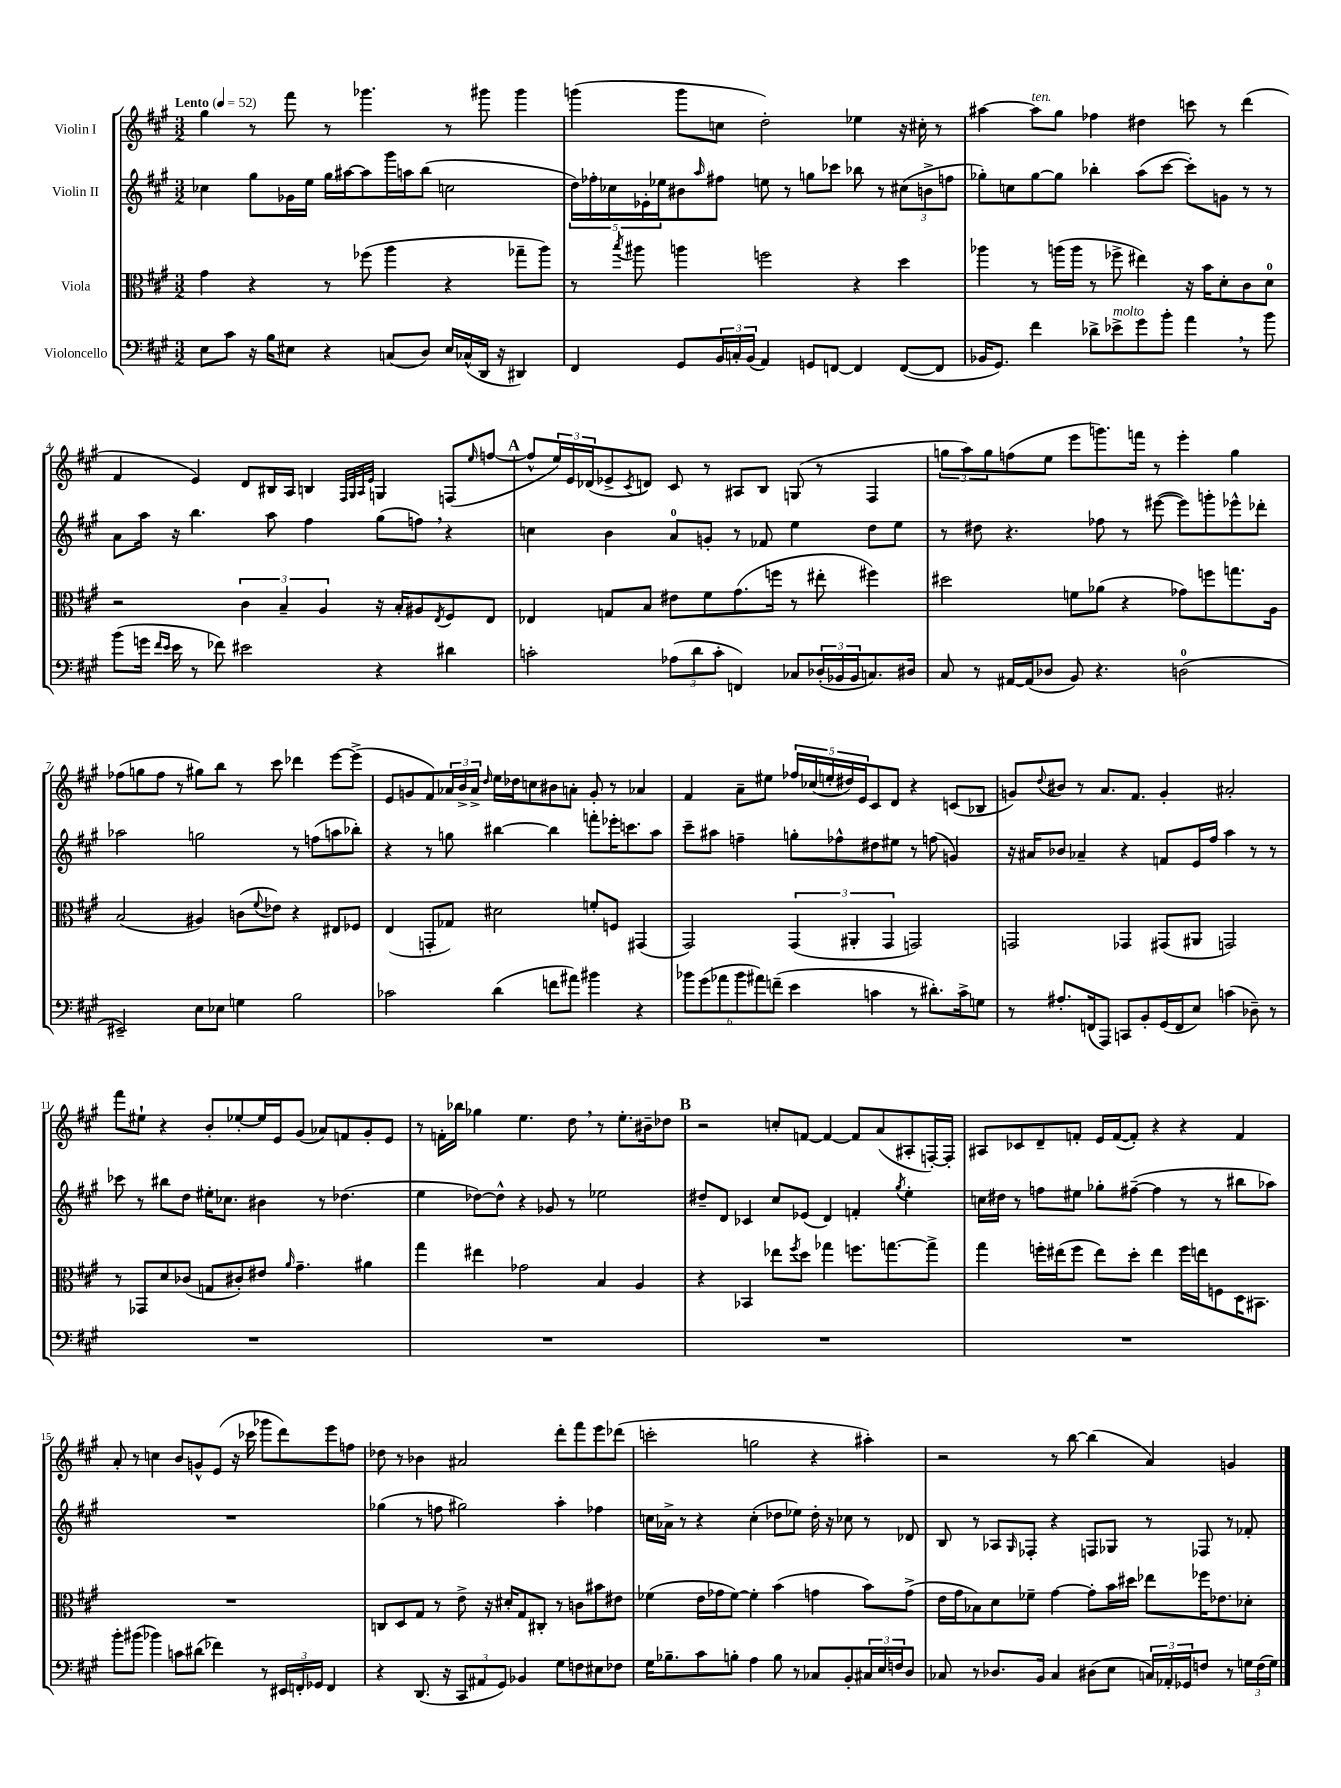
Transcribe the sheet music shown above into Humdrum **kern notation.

**kern	**kern	**kern	**kern
*staff4	*staff3	*staff2	*staff1
*clefF4	*clefC3	*clefG2	*clefG2
*k[f#c#g#]	*k[f#c#g#]	*k[f#c#g#]	*k[f#c#g#]
*M3/2	*M3/2	*M3/2	*M3/2
*MM52	*MM52	*MM52	*MM52
8E	4g#	4cc-	4gg#
8c#	.	.	.
16r	4r	8gg#	8r
16B	.	.	.
8E#	.	16g-	8fff#
.	.	16ee	.
4r	8r	16gg#	8r
.	.	[16aa#	.
.	(8ff-	8aa#]	4.ggg-
(8C	4aa	16ggg#	.
.	.	16aa	.
8D)	.	(8bb	.
16E#	4r	2cc	8r
(16C-^^	.	.	.
16DD	.	.	8ggg#
16r	.	.	.
4DD#)	8gg-~	.	4ggg#
.	8aa)	.	.
=	=	=	=
4FF#	8r	20dd)	(4ggg
.	.	20ff-'	.
.	.	20cc-	.
.	8qbb	.	.
.	8aa#	.	.
.	.	20e-'	.
.	.	20ee-	.
8GG#	4aa	8b#	8ggg
.	.	16qqaa	.
24BB	.	8ff#	8cc
24C'	.	.	.
(24BB	.	.	.
4AA)	2ff	8ee	2dd')
.	.	8r	.
8GG	.	8gg	.
[8FF	.	8ccc-	.
4FF]	4r	8bb-	4ee-
.	.	8r	.
([8FF	4dd	(12cc#	16r
.	.	.	16cc#'
.	.	12b^	.
8FF]	.	.	8r
.	.	12ff	.
=	=	=	=
16BB-	4aa-	8gg-')	[4aa#
8.GG#)	.	.	.
.	.	8cc	.
4f#	8r	[8gg-	8aa#]
.	(16aa	8gg-]	8gg#
.	16aa	.	.
8d-^	8r	4bb-'	4ff-
8e-^	8ff-^	.	.
8g#	4ee#)	(8aa	4dd#
8b'	.	[8ccc#	.
4a	16r	8ccc#'])	8ccc
.	16b	.	.
.	8d'	8g	8r
8r	8c#	8r	(4ddd
8b	8d	8r	.
=	=	=	=
(8b	2r	8a	4f#
16g	.	16aa	.
16qqf#	.	.	.
16qqe	.	.	.
16e	.	16r	.
8r	.	4.bb	4e)
8f-)	.	.	.
2e#	6c#	.	8d
.	.	8aa	16B#
.	6B~	.	.
.	.	.	16A
.	.	4ff#	4B
.	6A	.	.
.	.	.	32qqF#
.	.	.	32qqG#
.	.	.	32qqA
.	.	.	32qqe
4r	16r	(8gg#	4G
.	16B'	.	.
.	8A#	8ff)	.
.	8qE	.	.
4d#	8F#	4r	(8F
.	.	.	16qqee
.	8E	.	[8ff
=	=	=	=
2c'	4E-	4cc	8ff^^]
.	.	.	24ee)
.	.	.	24e
.	.	.	(24d-
.	8G	4b	8e-^
.	.	.	8qc#
.	8B	.	8d)
(12A-	8e#	8a	8c#
12d	.	.	.
.	8f#	8g'	8r
12c'	.	.	.
4FF)	(8.g#	8r	8A#
.	.	8f-	8B
.	16ff	.	.
8C-	8r	4ee	(8G
(24D-'	8ee#'	.	8r
24BB-	.	.	.
24BB-	.	.	.
8.C)	4ff#)	8dd	4F#
.	.	8ee	.
16D#	.	.	.
=	=	=	=
8C#	2dd#	8r	12gg
.	.	.	12aa)
8r	.	8dd#	.
.	.	.	12gg
[16AA#	.	4.r	(8ff
(16AA#]	.	.	.
8D-	.	.	8ee
8BB)	8f	.	8eee
4.r	(8a-	8ff-	8.ggg)
.	4r	8r	.
.	.	.	16fff
.	.	([8eee#	8r
(2D	8g-)	8eee#])	4eee'
.	8ff	8ggg'	.
.	8.gg	8eee-^^	4gg
.	.	8ddd-'	.
.	16A	.	.
=	=	=	=
2EE#~)	(2B	2aa-	(8ff-
.	.	.	8gg
.	.	.	8ff-
.	.	.	8r
8E	4A#)	2gg	8gg#)
8E-	.	.	8bb
4G	(8c	.	8r
.	8qqf#	.	.
.	8e-)	.	8ccc#
2B	4r	8r	4ddd-
.	.	(8ff	.
.	8E#	8aa	[8eee
.	8F-	8bb-')	(8eee^]
=	=	=	=
2c-	(4E	4r	8e
.	.	.	8g
.	8GG'	8r	8f#)
.	8G-)	8gg	24a-
.	.	.	24b^
.	.	.	24a-^
.	.	.	16qqdd
(4d	2d#	[4bb#	16ee
.	.	.	16dd-
.	.	.	8cc
8f	.	4bb#]	8b#
8a#)	.	.	8a'
4b#	8f'	8fff'	8g'
.	8F	16eee-'	8r
.	.	8.ccc	.
4r	(4GG#	.	4a-
.	.	8aa	.
=	=	=	=
12b-	2GG#)	8ccc#~	4f#
(12g#	.	.	.
.	.	8aa#	.
12a-	.	.	.
12b-	.	4ff~	8a~
12a#)	.	.	.
.	.	.	8ee#
(12f~	.	.	.
4e	(6GG#	8gg'	20ff-
.	.	.	(20cc-
.	.	.	20ee'
.	.	8ff-^^	.
.	.	.	20dd#)
.	6AA#'	.	.
.	.	.	20e
4c	.	8dd#	8c#
.	6GG#	.	.
.	.	8ee#	8d
8r	2GG)	8r	4r
8.d#')	.	(8ff	.
.	.	4g)	(8c
16c^	.	.	.
8G	.	.	8B-
=	=	=	=
8r	2GG	16r	8g)
.	.	16a#	.
.	.	.	8qqdd
8.A#'	.	8b-	8b#
.	.	4a-~	8r
(16FF	.	.	.
8AAA)	.	.	8.a
8CC	4GG-	4r	.
.	.	.	8.f#
8BB'	.	.	.
(16GG#	(8GG#	8f	4g'
16FF	.	.	.
8E)	8AA#	16e	.
.	.	16ff#	.
(4c	2GG)	4aa	2a#'
8D-~)	.	8r	.
8r	.	8r	.
=	=	=	=
1.r	8r	8ccc-	8fff#
.	8GG-	8r	8ee#`
.	8d	8bb#	4r
.	(8c-	8dd	.
.	8G	16ee#'	8b'
.	.	8.cc-	.
.	8c#')	.	[8ee-'
.	8e#	4b#	16ee-]
.	.	.	16e
.	16qqa	.	.
.	4.g#~	.	(8g#
.	.	8r	8a-)
.	.	(4.dd-	8f
.	4a#	.	8g#'
.	.	.	8e
=	=	=	=
1.r	4gg#	4ee	8r
.	.	.	16f'
.	.	.	16bb-
.	4ee#	[8dd-)	4gg-
.	.	8dd-^^]	.
.	2g-	4r	4.ee
.	.	8g-	.
.	.	8r	8dd
.	4B	2ee-	8r
.	.	.	8.ee'
.	4A	.	.
.	.	.	16b#~
.	.	.	8dd-
=	=	=	=
1.r	4r	8dd#~	2r
.	.	8d	.
.	4BB-	4c-	.
.	8ee-	8cc#	8cc'
.	8qff#	.	.
.	8dd	(8e-	[8f
.	4gg-	4d)	4f_
.	8.ff	4f'	8f]
.	.	.	(8a
.	[8.gg	.	.
.	.	8qgg#	.
.	.	4ee'	8A#'
.	8gg^]	.	[16F')
.	.	.	16F']
=	=	=	=
1.r	4gg#	16cc	8A#
.	.	16dd#	.
.	.	8r	8c-
.	16ff'	8ff	8d~
.	(16ee#	.	.
.	8ff	8ee#	8f'
.	8ee#)	8gg-'	16e
.	.	.	([16f
.	8dd'	([8ff#~	8f'])
.	4ee#	4ff#]	4r
.	16ff	8r	4r
.	16ee	.	.
.	8F	8r	.
.	16D	8bb#	4f
.	8.BB#	.	.
.	.	8aa-)	.
=	=	=	=
8b'	1.r	1.r	8a'
(8b#	.	.	8r
4b-)	.	.	4cc
8c	.	.	8b
(8d#	.	.	8g^^
4f-)	.	.	(8e
.	.	.	16r
.	.	.	16ccc-
8r	.	.	8ggg-
24EE#	.	.	8ddd)
24FF'	.	.	.
24GG-	.	.	.
4FF	.	.	8eee
.	.	.	8ff
=	=	=	=
4r	8C	(4gg-	8dd-
.	8D	.	8r
(8.DD	8G#	8r	4b-
.	8r	8ff	.
16r	.	.	.
12CC#	8e^	2gg#)	2a#
12AA#	.	.	.
.	16r	.	.
12GG#)	.	.	.
.	16d#'	.	.
4BB-	8G#	.	.
.	8C#'	.	.
8G#	8r	4aa'	8ddd'
8F	8c	.	8fff#
8E#	8b#	4ff-	8eee
8F-	8e#	.	(8ddd-
=	=	=	=
16G#	(4f-	16cc	2ccc'
8.B-~	.	16a-^	.
.	.	8r	.
8c#	16e	4r	.
.	16g-	.	.
8B'	[8f-)	.	.
4A	4f-']	(4cc'	2gg
8B	(4b	8dd-	.
8r	.	8ee-)	.
8C-	4g	16dd-'	4r
.	.	16r	.
8BB'	.	8cc-	.
24C#	8b)	8r	4aa#')
24E	.	.	.
24F	.	.	.
8D	(8g^	8d-	.
=	=	=	=
8C-	16e	8B	2r
.	16g#	.	.
8r	8B-)	8r	.
8.D-	8d	8A-	.
.	.	16qqG#	.
.	8f-~	8F-'	.
16BB	.	.	.
4C-	[4g#	4r	8r
.	.	.	[8bb
(8D#	8g#']	8F	(4bb]
8E	16b	8G-	.
.	16dd#	.	.
24C)	8ee-	8r	4a)
24AA-'	.	.	.
24GG-	.	.	.
8F	16ff-	8F-	.
.	8.e-	.	.
8r	.	8r	4g
24G	8d-'	8f-'	.
(24F	.	.	.
24G)	.	.	.
==	==	==	==
*-	*-	*-	*-
